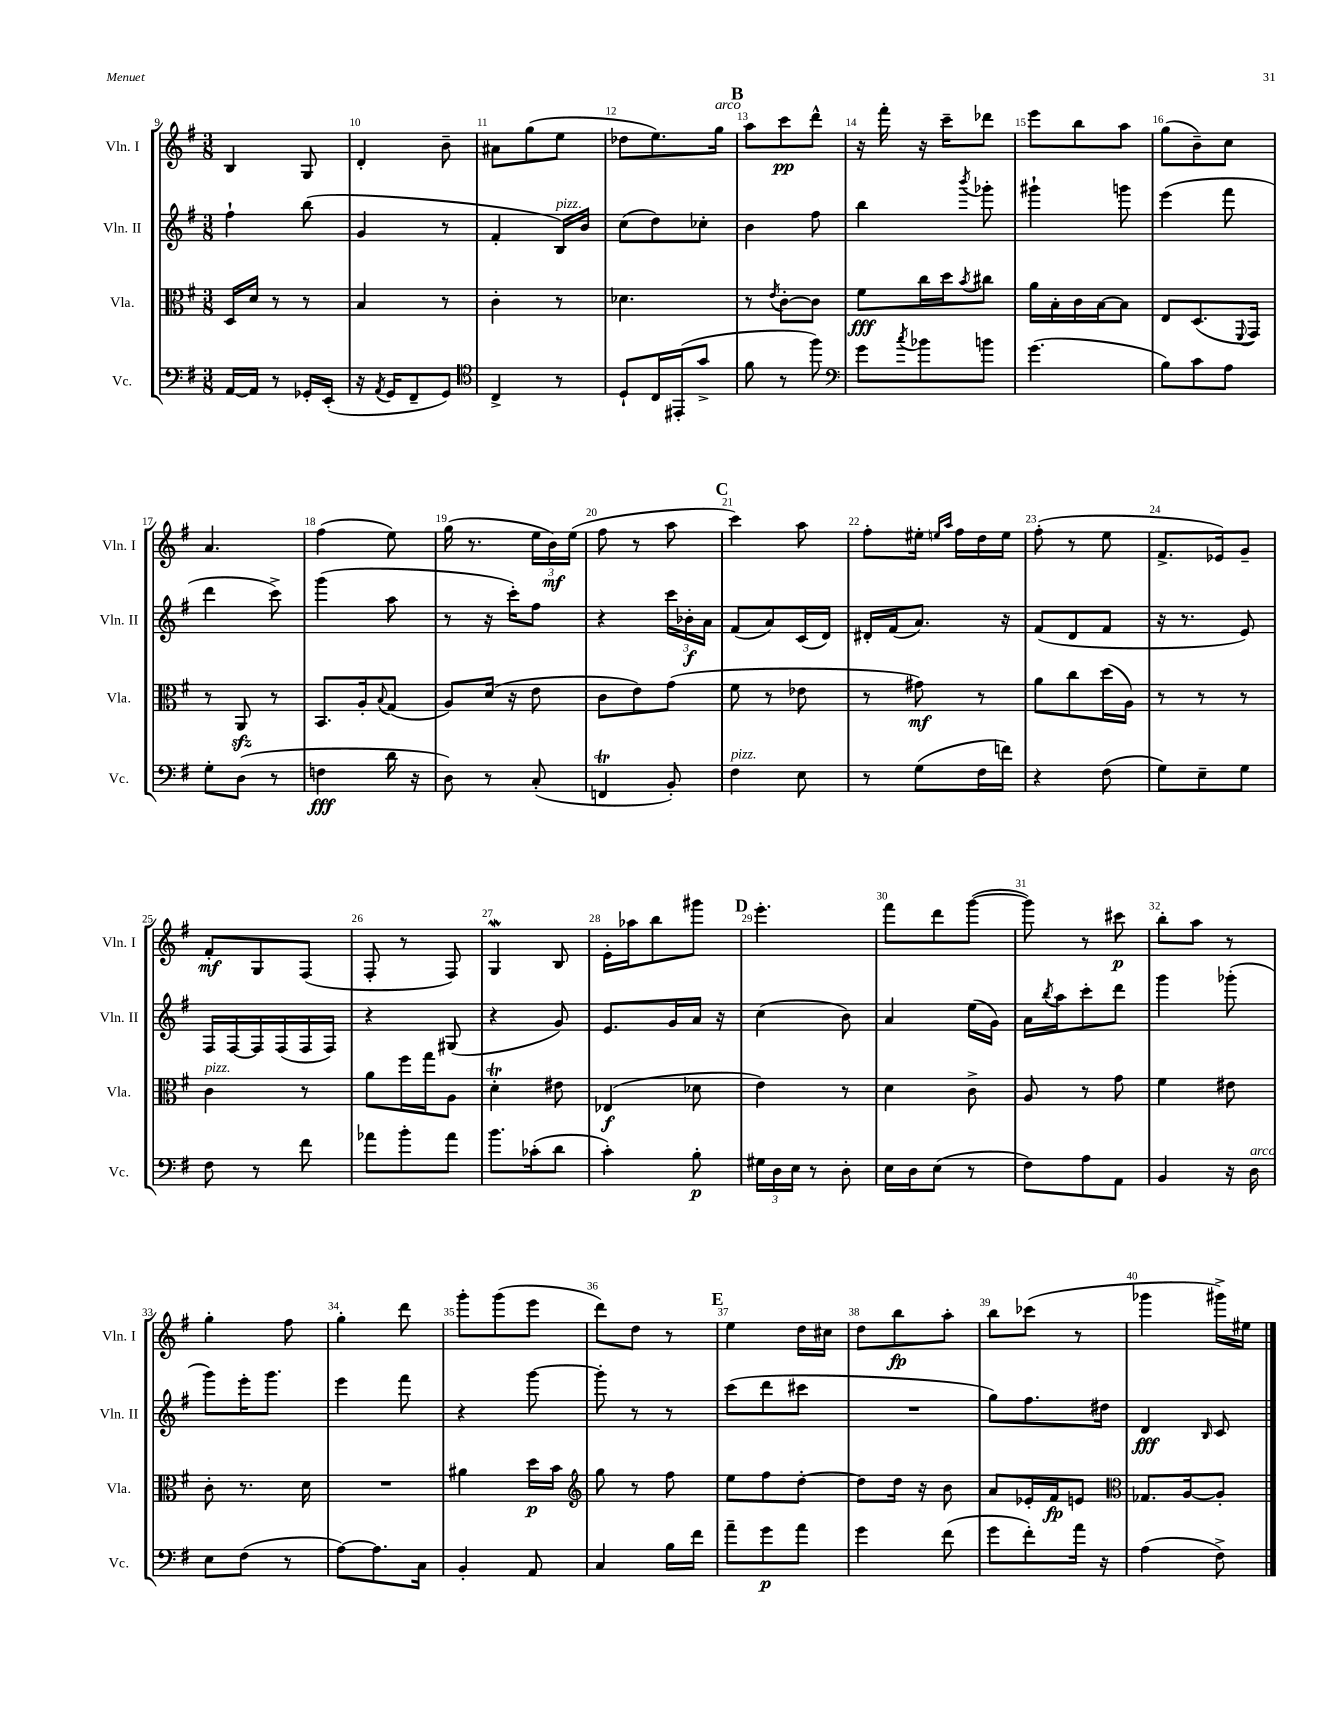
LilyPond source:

<<
\new StaffGroup <<
\new Staff = "s0" \with { instrumentName = "Vln. I" shortInstrumentName = "Vln. I" } {
    \clef treble \key g \major \numericTimeSignature \time 3/8
    b4 g8 |
    d'4-. b'8-- |
    ais'8 g''8( e''8 |
    des''8 e''8.) g''16^\markup { \italic "arco" } |
    \mark \markup { \bold "B" } a''8 c'''8\pp d'''8-^ |
    r16 fis'''16-. r16 c'''16-- des'''8 |
    e'''8 b''8 a''8 |
    g''8( b'8--) c''8 |
    a'4. |
    fis''4( e''8) |
    g''16( r8. \tuplet 3/2 { e''16 b'16\mf) e''16( } |
    fis''8 r8 a''8 |
    \mark \markup { \bold "C" } c'''4) a''8 |
    fis''8-. eis''16-. \grace { e''16 a''16 } fis''16 d''16 e''16 |
    fis''8-.( r8 e''8 |
    fis'8.-> ees'16) g'8-- |
    fis'8-.\mf g8 fis8( |
    fis8-. r8 fis8) |
    g4\mordent b8 |
    e'16-. aes''16 b''8 gis'''8 |
    \mark \markup { \bold "D" } e'''4.-. |
    fis'''8 d'''8 g'''8~( |
    g'''8) r8 cis'''8\p |
    b''8-. a''8 r8 |
    g''4-. fis''8 |
    g''4-. d'''8 |
    g'''8-. g'''8( e'''8 |
    d'''8) d''8 r8 |
    \mark \markup { \bold "E" } e''4 d''16 cis''16 |
    d''8 b''8\fp a''8-. |
    b''8 ces'''8( r8 |
    ges'''4 gis'''16->) eis''16 \bar "|." |
}
\new Staff = "s1" \with { instrumentName = "Vln. II" shortInstrumentName = "Vln. II" } {
    \clef treble \key g \major \numericTimeSignature \time 3/8
    fis''4-! b''8( |
    g'4 r8 |
    fis'4-. b16^\markup { \italic "pizz." }) b'16 |
    c''8( d''8) ces''8-. |
    \mark \markup { \bold "B" } b'4 fis''8 |
    b''4 \acciaccatura { b'''8 } ges'''8-. |
    gis'''4-! g'''8 |
    e'''4( fis'''8 |
    d'''4 c'''8->) |
    g'''4( a''8 |
    r8 r16 c'''16-.) fis''8 |
    r4 \tuplet 3/2 { c'''16 bes'16-.\f a'16 } |
    \mark \markup { \bold "C" } fis'8( a'8) c'16( d'16) |
    dis'16-. fis'16( a'8.) r16 |
    fis'8( d'8 fis'8 |
    r16 r8. e'8) |
    fis16 fis16~ fis16 fis16( fis16 fis16) |
    r4 gis8( |
    r4 g'8) |
    e'8. g'16 a'16 r16 |
    \mark \markup { \bold "D" } c''4( b'8) |
    a'4 e''16( g'16) |
    a'16 \acciaccatura { b''8 } a''16 c'''8-. d'''8 |
    g'''4 ges'''8-.( |
    g'''8) e'''16-. g'''8. |
    e'''4 fis'''8 |
    r4 g'''8~ |
    g'''8-. r8 r8 |
    \mark \markup { \bold "E" } c'''8( d'''8 cis'''8 |
    R4. |
    g''8) fis''8. dis''16 |
    d'4\fff \grace { b16 } c'8 \bar "|." |
}
\new Staff = "s2" \with { instrumentName = "Vla." shortInstrumentName = "Vla." } {
    \clef alto \key g \major \numericTimeSignature \time 3/8
    d16 d'16 r8 r8 |
    b4 r8 |
    c'4-. r8 |
    des'4. |
    \mark \markup { \bold "B" } r8 \acciaccatura { e'8 } c'8~-. c'8 |
    fis'8\fff c''16 d''16 \acciaccatura { b'8 } cis''8 |
    a'16 b16-. c'16 b16~ b8 |
    e8 d8.( \appoggiatura { fis,8 } g,16) |
    r8 a,8\sfz r8 |
    b,8. a16-. \appoggiatura { b8 } g8( |
    a8) d'16( r16 e'8 |
    c'8 e'8) g'8( |
    \mark \markup { \bold "C" } fis'8 r8 ees'8 |
    r8 gis'8\mf) r8 |
    a'8 c''8 d''16( a16) |
    r8 r8 r8 |
    c'4^\markup { \italic "pizz." } r8 |
    a'8 fis''16 g''16 a8 |
    d'4-.\trill eis'8 |
    ees4\f( des'8 |
    \mark \markup { \bold "D" } e'4) r8 |
    d'4 c'8-> |
    a8 r8 g'8 |
    fis'4 eis'8 |
    c'8-. r8. d'16 |
    R4. |
    ais'4 d''16\p b'16 |
    \clef treble g''8 r8 fis''8 |
    \mark \markup { \bold "E" } e''8 fis''8 d''8~-. |
    d''8 d''16 r16 b'8 |
    a'8 ees'16-. fis'16\fp e'8 |
    \clef alto ges8. a16~ a8-. \bar "|." |
}
\new Staff = "s3" \with { instrumentName = "Vc." shortInstrumentName = "Vc." } {
    \clef bass \key g \major \numericTimeSignature \time 3/8
    a,16~ a,16 r8 ges,16-. e,16-.( |
    r16 \acciaccatura { a,8 } g,16 fis,8-- g,8) |
    \clef tenor c4-> r8 |
    d8-! c16 eis,16-.( g'8-> |
    \mark \markup { \bold "B" } fis'8 r8 fis''8) |
    \clef bass g'8 \acciaccatura { c''8 } bes'8 b'8 |
    g'4.( |
    b8) c'8 a8 |
    g8-. d8( r8 |
    f4\fff d'16 r16 |
    d8) r8 c8-.( |
    f,4\trill b,8-.) |
    \mark \markup { \bold "C" } fis4^\markup { \italic "pizz." } e8 |
    r8 g8( fis16 f'16) |
    r4 fis8( |
    g8) e8-- g8 |
    fis8 r8 fis'8 |
    aes'8 b'8-. aes'8 |
    b'8. ces'16-.( d'8 |
    c'4-.) b8-.\p |
    \mark \markup { \bold "D" } \tuplet 3/2 { gis16 d16 e16 } r8 d8-. |
    e16 d16 e8( r8 |
    fis8) a8 a,8 |
    b,4 r16 d16^\markup { \italic "arco" } |
    e8 fis8( r8 |
    a8~) a8. c16 |
    b,4-. a,8 |
    c4 b16 fis'16 |
    \mark \markup { \bold "E" } a'8-- g'8\p a'8 |
    g'4 fis'8( |
    g'8 fis'8-.) a'16 r16 |
    a4( fis8->) \bar "|." |
}
>>
>>
\layout { \context { \Score currentBarNumber = #9 \override BarNumber.break-visibility = ##(#f #t #t) barNumberVisibility = #all-bar-numbers-visible } }
